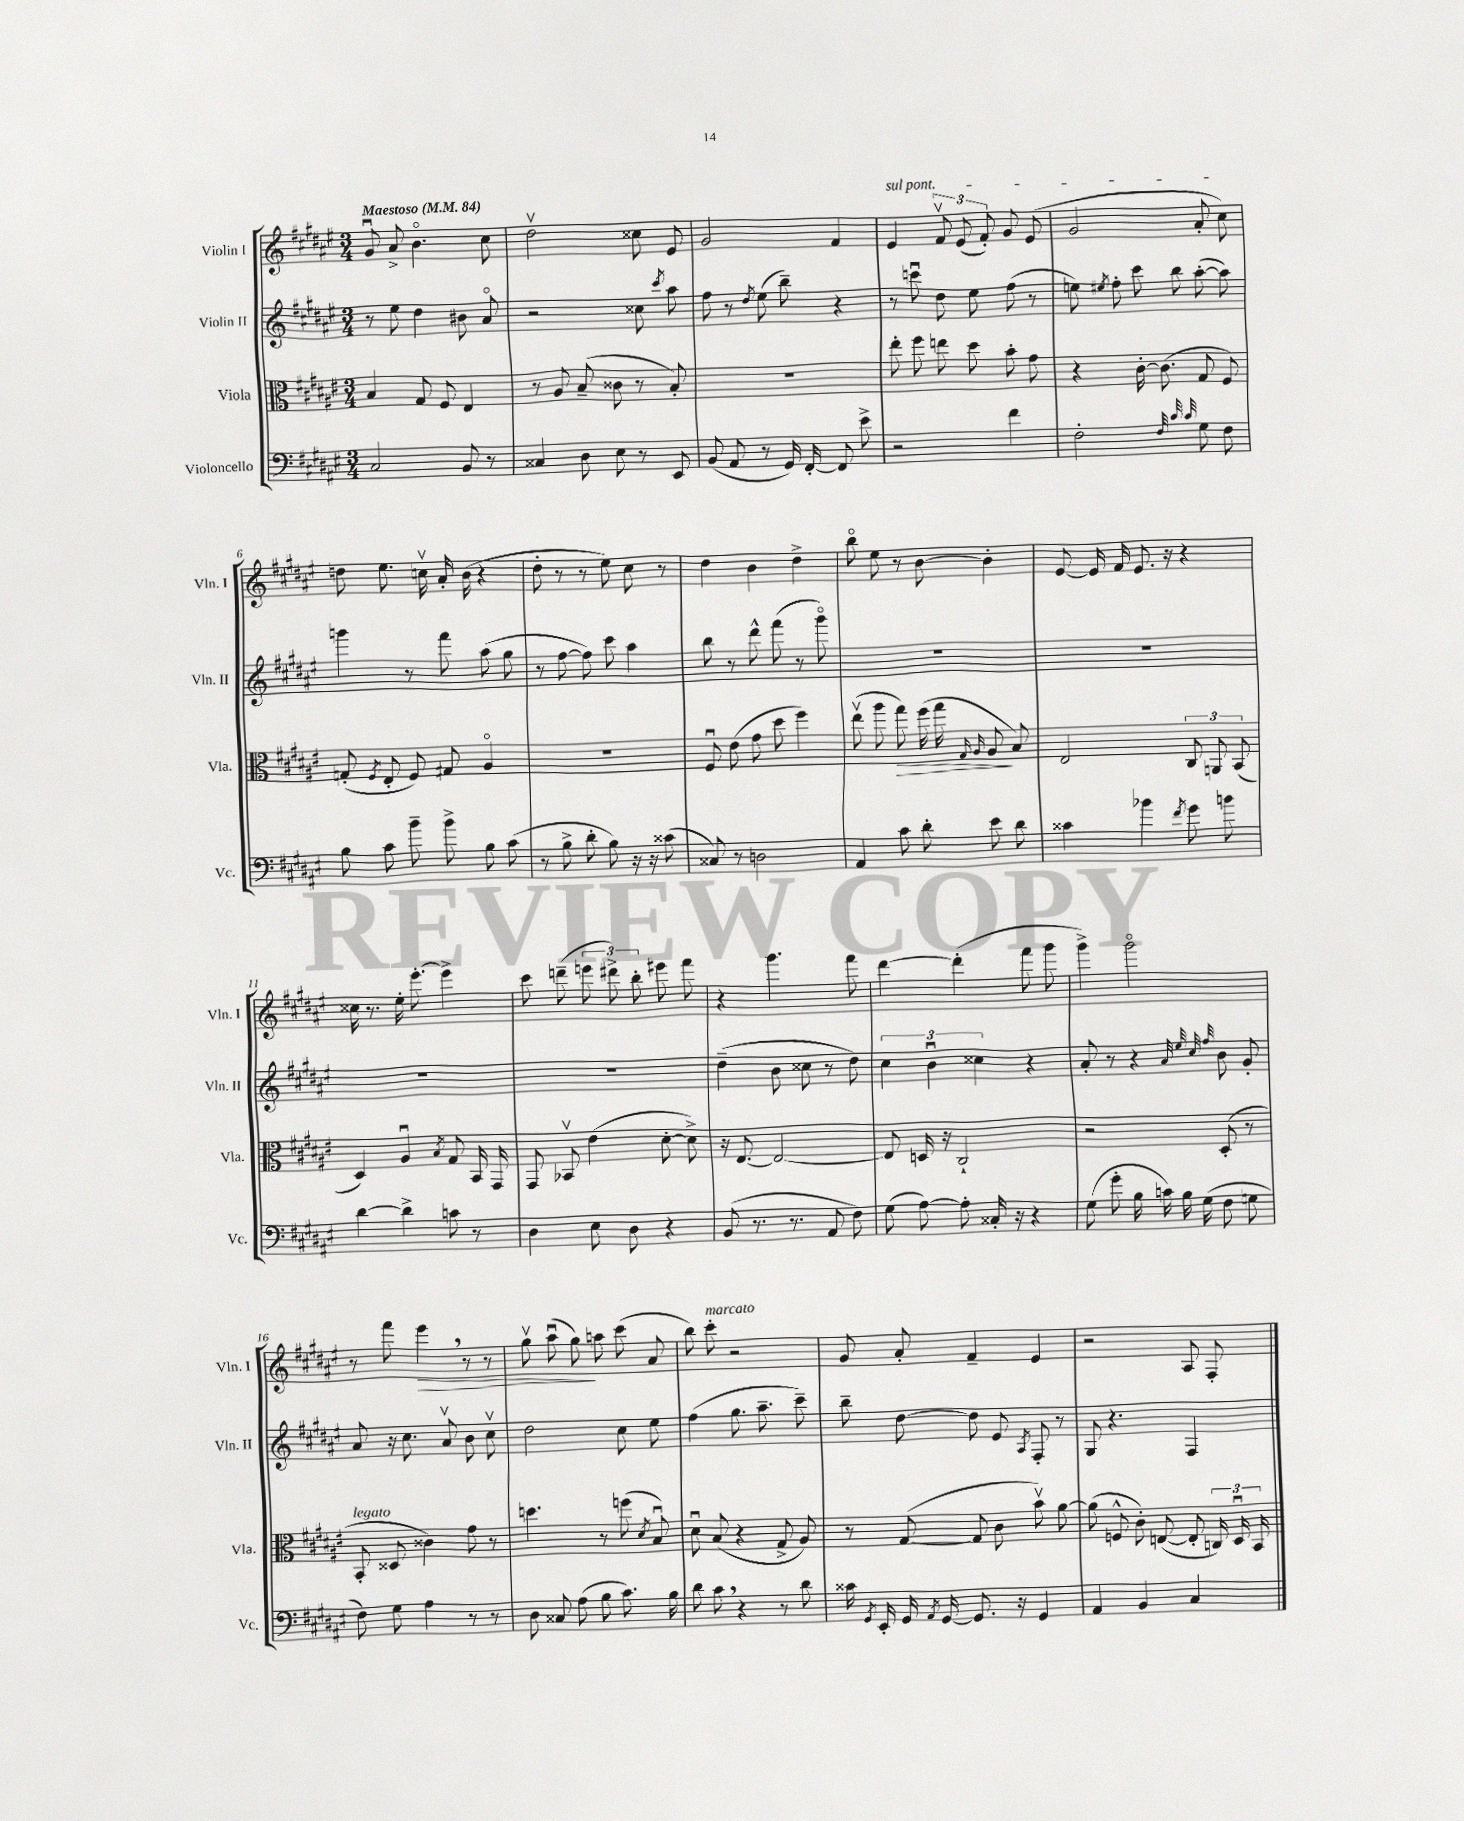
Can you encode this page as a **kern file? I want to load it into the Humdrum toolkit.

**kern	**kern	**dynam	**kern	**kern	**dynam
*part4	*part3	*part3	*part2	*part1	*part1
*staff4	*staff3	*staff3	*staff2	*staff1	*staff1
*I"Violoncello	*I"Viola	*	*I"Violin II	*I"Violin I	*
*I'Vc.	*I'Vla.	*	*I'Vln. II	*I'Vln. I	*
*clefF4	*clefC3	*	*clefG2	*clefG2	*
*k[f#c#g#d#a#e#]	*k[f#c#g#d#a#e#]	*	*k[f#c#g#d#a#e#]	*k[f#c#g#d#a#e#]	*
*M3/4	*M3/4	*	*M3/4	*M3/4	*
*MM84	*MM84	*	*MM84	*MM84	*
=1	=1	=1	=1	=1	=1
!	!	!	!	!LO:TX:a:B:t=Maestoso	!
2C#/	4B/	.	8r	8g#u/	.
.	.	.	8ee#\	8a#^/	.
.	8G#/	.	4dd#\	4.b\	.
.	8F#/	.	.	.	.
8BB/	4E#/	.	8b#X\	.	.
8r	.	.	8a#/	8cc#\	.
=2	=2	=2	=2	=2	=2
4C##X/	8r	.	2r	2dd#v\	.
.	8A#/	.	.	.	.
8D#\	(8B~/	.	.	.	.
8E#\	8c##X\	.	.	.	.
8r	8r	.	8cc##X\	8cc##X\	.
.	.	.	8qccc#/	.	.
8EE#/	8B'/)	.	8aa#\	8e#/	.
=3	=3	=3	=3	=3	=3
(8BB/	2.r	.	8ff#\	2g#/	.
8AA#/	.	.	8r	.	.
.	.	.	8qdd#/	.	.
8r	.	.	(8ee#\	.	.
16GG#/)	.	.	8bb~\)	.	.
[16FF#'/	.	.	.	.	.
8FF#/]	.	.	4r	4f#/	.
8e#^\	.	.	.	.	.
=4	=4	=4	=4	=4	=4
!	!	!	!	!LO:TX:a:i:t=sul pont.	!
2r	8ee#'\	.	8r	4e#/	.
.	8ff#\	.	8cccnu\	.	.
.	8een\	.	8dd#\	12f#v/	.
.	.	.	.	(12e#/	.
.	8dd#\	.	8ee#\	.	.
.	.	.	.	12f#'/)	.
4f#\	8b'\	.	(8ff#\	8g#/	.
.	8g#\	.	8r	(8e#/	.
=5	=5	=5	=5	=5	=5
2F#'\	4r	.	8een\)	2g#/	.
.	.	.	8qee#X/	.	.
.	.	.	8ff#'\	.	.
.	[16c#'\	.	8ccc#\	.	.
.	(8.c#\]	.	.	.	.
.	.	.	8bb\	.	.
32qqF#/	.	.	.	.	.
32qqc#/	.	.	.	.	.
32qqc#/	.	.	.	.	.
8G#\	8G#/	.	([8aa#'\	8a#'/	.
8F#\	8F#/)	.	8aa#\])	8cc#\)	.
!!LO:LB:g=z
=6	=6	=6	=6	=6	=6
8B\	(8Gn'/	.	4gggn\	8ddn\	.
.	8qF#/	.	.	.	.
8c#\	8E#'/	.	.	8.ee#\	.
8b~\	8F#/)	.	8r	.	.
.	.	.	.	16ccnv\	.
8b^\	8G#X/	.	8fff#\	16a#'/	.
.	.	.	.	(16b\	.
8B\	4A#/	.	(8aa#\	4r	.
(8c#\	.	.	8gg#\	.	.
=7	=7	=7	=7	=7	=7
8r	2.r	.	8r	8dd#'\	.
8B^\	.	.	[8ff#\	8r	.
8d#'\	.	.	8ff#\])	8r	.
8B\)	.	.	8ccc#\	8ee#\)	.
16r	.	.	4aa#\	8cc#\	.
16r	.	.	.	.	.
(8c##X\	.	.	.	8r	.
=8	=8	=8	=8	=8	=8
8C##X/)	8F#u/	.	8bb\	4dd#\	.
8r	(8e#\	.	8r	.	.
2Dn\	8g#\	.	8ddd#^^\	4b\	.
.	8dd#\	.	(8fff#\	.	.
.	4ff#\)	.	8r	4dd#^\	.
.	.	.	8ggg#\)	.	.
=9	=9	=9	=9	=9	=9
4AA#/	(8ee#v\	.	2.r	8bb\	.
.	8aa#\	.	.	8ee#\	.
!	!	!LO:HP:b	!	!	!
8c#\	8gg#\)	>	.	8r	.
8d#'\	(16ff#\	.	.	[8b\	.
.	16gg#\	.	.	.	.
.	16qqG#/	.	.	.	.
.	16qqA#/	.	.	.	.
8e#\	8A#/	.	.	4b'\]	.
8d#\	8B/)	]	.	.	.
=10	=10	=10	=10	=10	=10
4c##X\	2E#/	.	2.r	[8e#/	.
.	.	.	.	16e#/]	.
.	.	.	.	16f#/	.
4b-X\	.	.	.	8.e#/	.
.	.	.	.	16r	.
8qf#/	.	.	.	.	.
8g#\	12C#/	.	.	4r	.
.	12AAn/	.	.	.	.
8bn\	.	.	.	.	.
.	(12BB/	.	.	.	.
!!LO:LB:g=z
=11	=11	=11	=11	=11	=11
[4d#\	4D#/)	.	2.r	16cc##X\	.
.	.	.	.	8.r	.
4d#^\]	4A#u/	.	.	16ee#'\	.
.	.	.	.	[8.eee#'\	.
.	8qB/	.	.	.	.
8cn\	8G#/	.	.	4eee#^\]	.
8r	16BB/	.	.	.	.
.	16GG#/	.	.	.	.
=12	=12	=12	=12	=12	=12
4D#\	8GG#/	.	2.r	8ccc#\	.
.	8BB-Xv/	.	.	(8dddn~\	.
8E#\	(4e#\	.	.	12eeen\	.
.	.	.	.	12ddd#X^\)	.
8D#\	.	.	.	.	.
.	.	.	.	12bb'\	.
4r	[8d#'\	.	.	8eee#X\	.
.	8d#^\])	.	.	8fff#\	.
=13	=13	=13	=13	=13	=13
(8BB/	16r	.	(4dd#~\	4r	.
.	[8.E#/	.	.	.	.
8.r	.	.	.	.	.
.	2E#/_	.	8b\	4.ggg#\	.
8.r	.	.	.	.	.
.	.	.	8cc##X\	.	.
8AA#/	.	.	8r	.	.
8F#\)	.	.	8dd#\)	8fff#\	.
=14	=14	=14	=14	=14	=14
(8G#\	8E#/]	.	6cc#\	[4ddd#\	.
[8A#\)	16Dn/	.	.	.	.
.	.	.	6bu\	.	.
.	16r	.	.	.	.
8A#'\]	2C#`/	.	.	(4ddd#'\]	.
.	.	.	6cc##X\	.	.
16C##X'/	.	.	.	.	.
16r	.	.	.	.	.
4r	.	.	4r	8fff#\	.
.	.	.	.	8ggg#\	.
=15	=15	=15	=15	=15	=15
(8G#\	2r	.	8a#'/	4ggg#^\)	.
8g#'\	.	.	8r	.	.
16B\	.	.	4r	2ggg#\	.
16cn\)	.	.	.	.	.
16B\	.	.	.	.	.
(16G#\	.	.	.	.	.
.	.	.	32qqa#/	.	.
.	.	.	32qqee#/	.	.
.	.	.	32qqcc#/	.	.
.	.	.	32qqff#/	.	.
8F#\	(8D#'/	.	8b\	.	.
8Gn\	8r	.	8g#'/	.	.
!!LO:LB:g=z
=16	=16	=16	=16	=16	=16
!	!LO:TX:a:i:t=legato	!	!	!	!
8F#\)	8BB'/	.	8a#/	8r	.
8G#\	8D##X/	.	16r	8fff#\	.
.	.	.	8.cc#\	.	.
!	!	!	!	!	!LO:HP:b
4A#\	4c##X\)	.	.	4eee#,\	>
.	.	.	8a#v/	.	.
8r	8g#\	.	8b\	8r	.
8r	8r	.	8cc#v\	8r	.
=17	=17	=17	=17	=17	=17
8D#\	4.ddn\	.	2dd#\	8gg#v\	.
8C##X/	.	.	.	(8aa#u\	.
(8A#\	.	.	.	8gg#\)	.
8B\	8r	.	.	8aan\	]
8.c#\)	(8ffn\	.	8cc#\	(8ccc#\	.
.	8qd#/	.	.	.	.
.	8Bu/)	.	8ee#\	8a#/	.
16B\	.	.	.	.	.
=18	=18	=18	=18	=18	=18
8d#\	8d#u\	.	(4ff#\	8bb\)	.
!	!	!	!	!LO:TX:a:i:t=marcato	!
8c#,\	(8B/	.	.	8ccc#'\	.
4r	4r	.	8.gg#\	2r	.
.	.	.	8.aa#~\	.	.
8r	8G#^/	.	.	.	.
8d#\	8A#/)	.	8ccc#~\)	.	.
=19	=19	=19	=19	=19	=19
16c##X\	8r	.	8bb~\	8g#/	.
8qGG#/	.	.	.	.	.
16EE#'/	.	.	.	.	.
16GG#/	([8G#/	.	[8dd#\	8a#'/	.
8qAA#/	.	.	.	.	.
[16GG#/	.	.	.	.	.
8.GG#/]	8G#/]	.	8dd#\]	4f#~/	.
.	8c#\	.	8e#/	.	.
16r	.	.	.	.	.
.	.	.	8qA#/	.	.
4GG#/	8bv\)	.	8F#'/	4e#/	.
.	[8a#\	.	8r	.	.
=20	=20	=20	=20	=20	=20
4AA#/	(8a#\]	.	8G#/	2r	.
.	8Fn^^/	.	4.r	.	.
4BB/	8c#'\)	.	.	.	.
.	([8En/	.	.	.	.
4C#/	8E'/]	.	4F#/	8A#/	.
.	24Cn/)	.	.	8F#'/	.
.	24D#u/	.	.	.	.
.	24BB/	.	.	.	.
==	==	==	==	==	==
*-	*-	*-	*-	*-	*-
